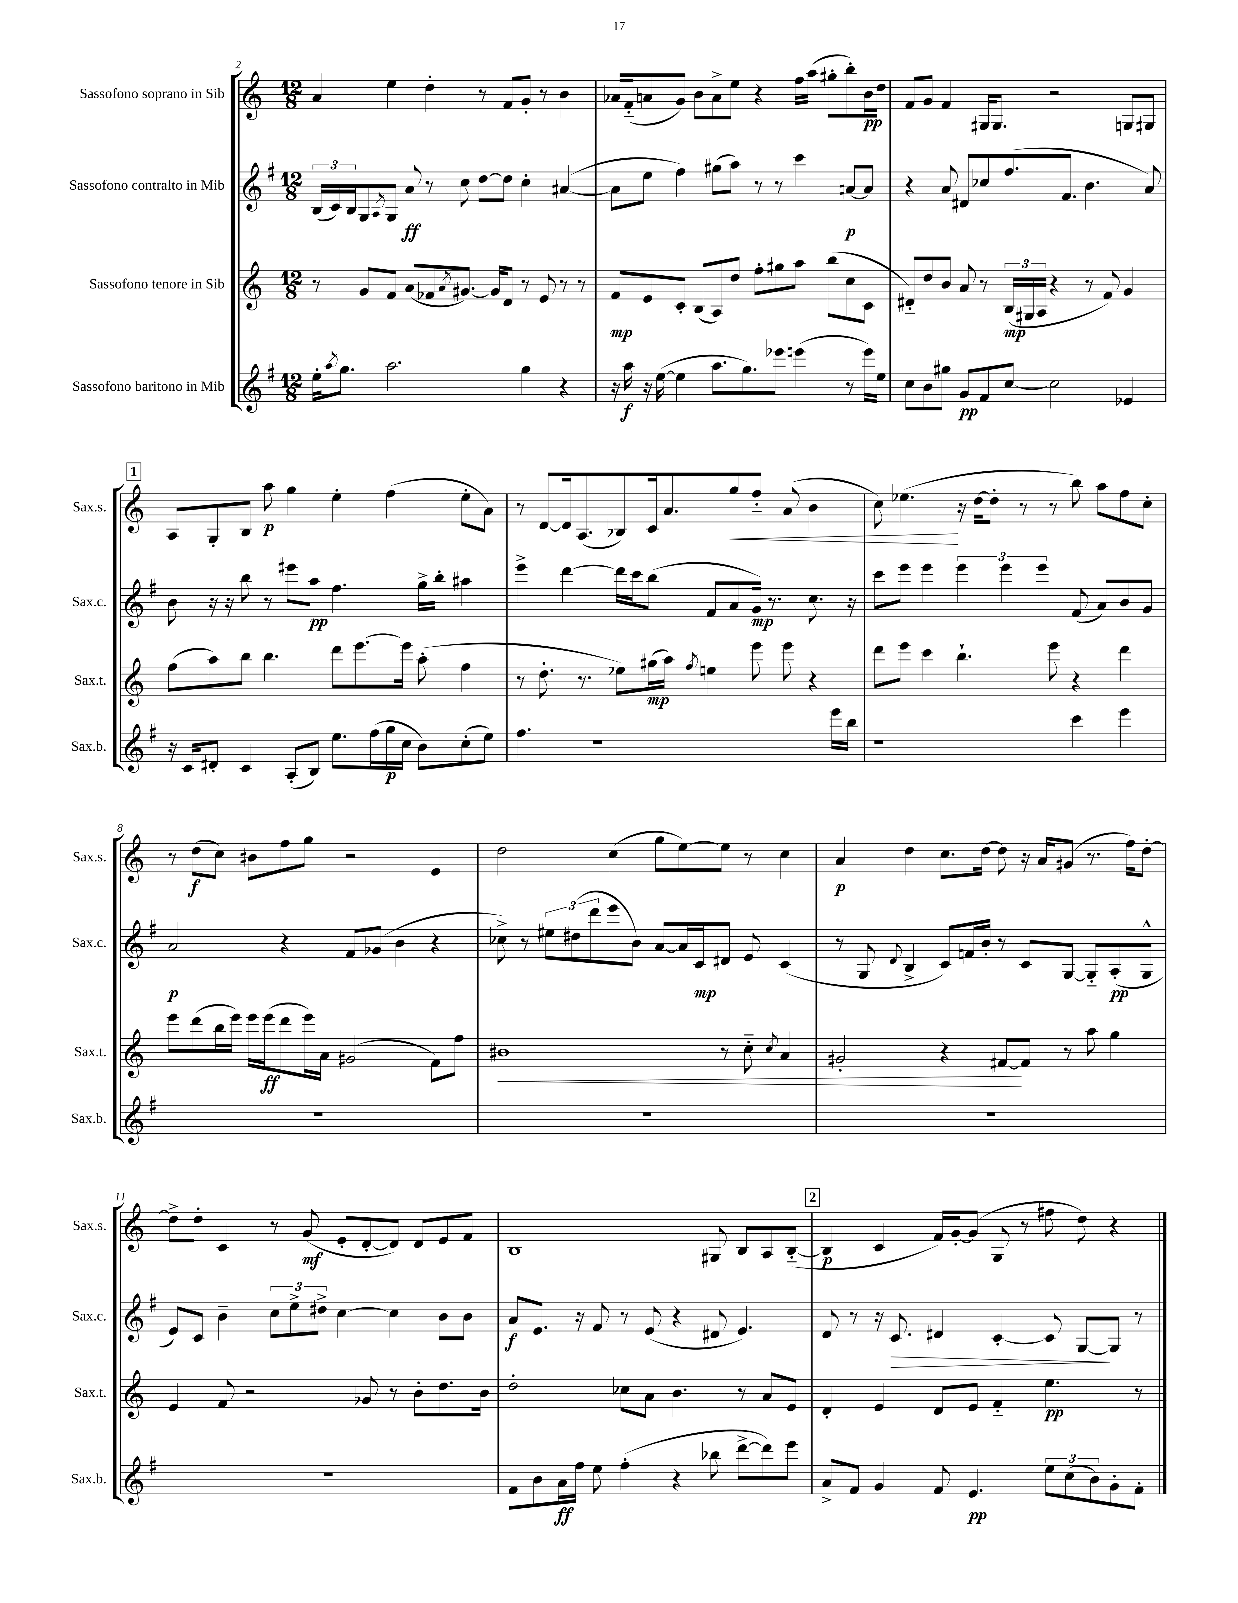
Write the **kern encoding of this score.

**kern	**kern	**kern	**kern
*staff4	*staff3	*staff2	*staff1
*clefG2	*clefG2	*clefG2	*clefG2
*k[f#]	*k[]	*k[f#]	*k[]
*M12/8	*M12/8	*M12/8	*M12/8
16ee'	8r	(24B	4a
.	.	24c)	.
8qaa	.	.	.
8.gg	.	.	.
.	.	24B	.
.	8g	8G	.
.	.	8qA	.
2.aa	8f	8G	4ee
.	(8a	8a	.
.	8f-	8r	4dd'
.	8qa	.	.
.	[8.g#)	8cc	.
.	.	[8dd	8r
.	16g#]	.	.
.	8d	8dd]	8f
4gg	8r	4cc'	8g'
.	8e	.	8r
4r	8r	([4a#	4b
.	8r	.	.
=	=	=	=
16r	8f	8a#]	16a-
16aa	.	.	(16f'~
16r	8e	8ee	8a
([16ee	.	.	.
4ee]	8c'	4ff#)	8g)
.	(8B	.	8b
8.aa	8A)	(8gg#	8a^
.	8dd	8aa)	8ee
8.gg)	.	.	.
.	8ff'	8r	4r
8eee-	8gg#	8r	.
(4eee	8aa	4ccc	16ff
.	.	.	(16aa
.	(8bb	.	8gg#'
8r	8cc	[8a	8bb')
16eee)	8c	8a]	16b
16ee	.	.	16dd
=	=	=	=
8cc	8d#'~)	4r	8f
8b	8dd	.	8g
8gg#	8b	8a	4f
8g	8a	8d#	.
8f#	8r	8cc-	16G#
.	.	.	8.G#
[8cc	(24B	(8.ff#	.
.	24G#	.	.
.	24A	.	.
2cc]	4r	.	2r
.	.	8.f#	.
.	8r	4.b	.
.	8f)	.	.
4e-	4g	.	8G
.	.	8a)	8G#
=	=	=	=
16r	(8ff	8b	8A
16c	.	.	.
8d#'	8aa)	16r	8G'
.	.	16r	.
4c	8bb	8bb	8B
.	4.bb	8r	8aa
(8A'	.	8eee#	4gg
8B)	.	8aa	.
8.ee	8ddd	4.ff#	4ee'
.	[8.eee	.	.
(16ff#	.	.	.
16gg	.	.	(4ff
16cc	16eee]	.	.
8b)	(8aa'	16gg^	.
.	.	16bb'	.
(8cc'	4ff	4aa#	8ee'
8ee)	.	.	8a)
=	=	=	=
4.ff#	8r	4eee^	8r
.	8.dd'	.	[8d
.	.	[4ddd	16d]
.	8.r	.	(8.A
1r	.	.	.
.	8ee-)	16ddd]	8B-)
.	.	16ccc	.
.	(16gg#	(8bb	16c
.	16aa)	.	8.a
.	8qff	.	.
.	4ee	8f#	.
.	.	8a	8gg
.	8eee	16g)	8ff'~
.	.	8.r	.
.	8eee	.	(8a
.	4r	8.cc	4b
16eee	.	.	.
16bb	.	16r	.
=	=	=	=
1r	8ddd	8ccc	8cc)
.	8eee	8eee	(4.ee-
.	4ccc	4eee	.
.	4.bb`	6eee	16r
.	.	.	[16dd
.	.	.	8dd']
.	.	6eee	.
.	.	.	8r
.	.	6eee	.
.	8eee	.	8r
4ccc	4r	(8f#	8bb)
.	.	8a)	8aa
4eee	4ddd	8b	8ff
.	.	8g	8cc'
=	=	=	=
1.r	8eee	2a	8r
.	(8ddd	.	(8dd
.	16bb	.	8cc)
.	16eee)	.	.
.	16eee	.	8b#
.	(16eee	.	.
.	8ddd	4r	8ff
.	16eee)	.	8gg
.	16a	.	.
.	(2g#	8f#	2r
.	.	(8g-	.
.	.	4b	.
.	8f)	4r	4e
.	8ff	.	.
=	=	=	=
1.r	1b#	8cc-^)	2dd
.	.	8r	.
.	.	12ee#	.
.	.	(12dd#	.
.	.	12ddd	.
.	.	8eee	(4cc
.	.	8b)	.
.	.	[8a	8gg
.	.	16a]	[8ee)
.	.	16c	.
.	8r	8d#	8ee]
.	8cc'~	8e	8r
.	8qcc	.	.
.	4a	(4c	4cc
=	=	=	=
1.r	2g#'	8r	4a
.	.	8G	.
.	.	8qqd	.
.	.	4B^	4dd
.	4r	8c)	8.cc
.	.	16f	.
.	.	16b'	[16dd
.	[8f#	8r	8dd]
.	8f#]	8c	16r
.	.	.	16a
.	8r	[8G	(8g#
.	8aa	8G'~]	8.r
.	4gg	(8A'	.
.	.	.	16ff)
.	.	8G^^	[8dd'
=	=	=	=
1.r	4e	8e)	8dd^]
.	.	8c	8dd'
.	8f	4b~	4c
.	2r	.	.
.	.	12cc	8r
.	.	12ee^	.
.	.	.	(8g
.	.	12dd#^	.
.	.	[4cc	8e'
.	8g-	.	[8d'
.	8r	4cc]	8d])
.	8b'	.	8d
.	8.dd	8b	8e
.	.	8b	8f
.	16b	.	.
=	=	=	=
8f#	2dd'	8a	1B
8b	.	8.e	.
16a	.	.	.
16ff#	.	16r	.
8ee	.	8f#	.
(4ff#'	8cc-	8r	.
.	8a	(8e	.
4r	4.b	4r	.
8bb-	.	8d#	8G#
[8ddd^	8r	4.e)	8B
8ddd])	8a	.	8A
8eee	8e	.	([8B'~
=	=	=	=
8a^	4d'	8d	4B]
8f#	.	8r	.
4g	4e	16r	4c
.	.	8.c	.
8f#	8d	4d#	16f)
.	.	.	[16g'
4.e	8e	.	(8g]
.	4f'~	[4c'	8G
.	.	.	8r
12ee	4.ee	8c]	8ff#
(12cc	.	.	.
.	.	[8G	8dd)
12b)	.	.	.
8g'	.	8G]	4r
8f#'	8r	8r	.
==	==	==	==
*-	*-	*-	*-
